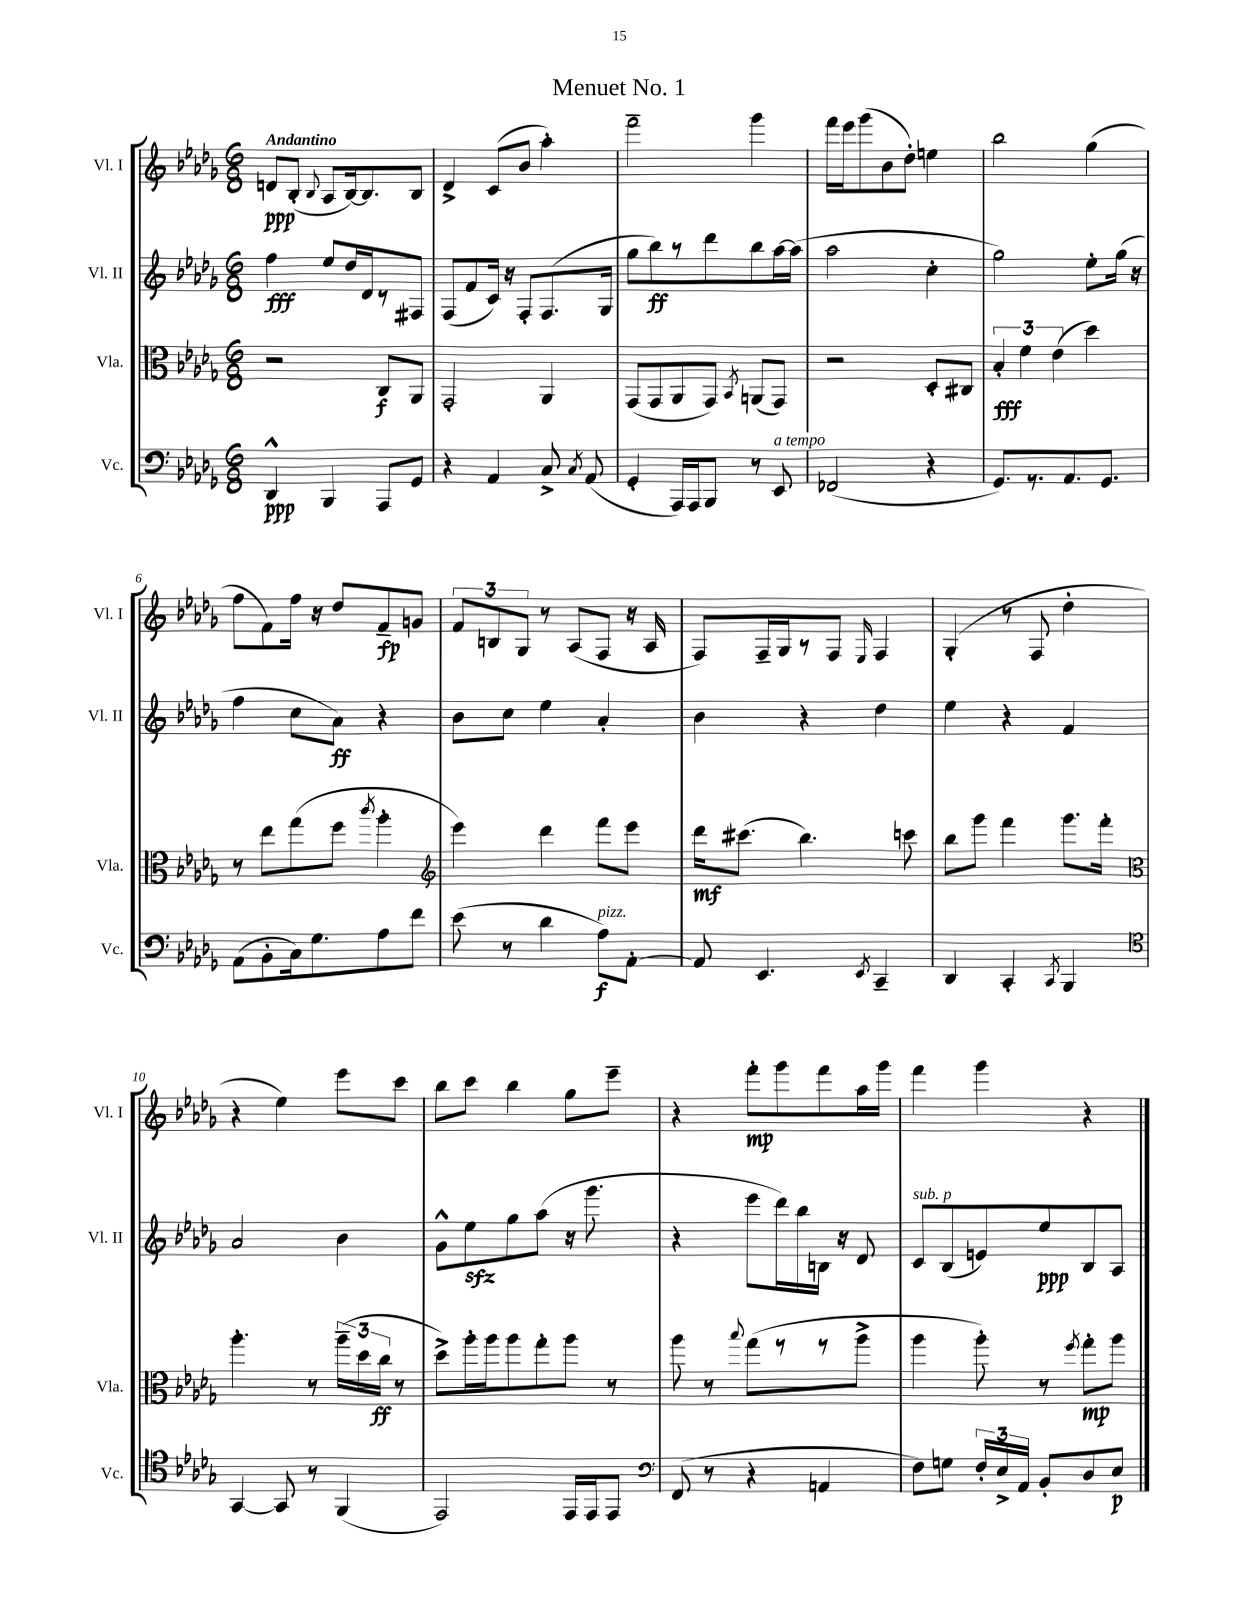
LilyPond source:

\header { title = "Menuet No. 1" }
<<
\new StaffGroup <<
\new Staff = "s0" \with { instrumentName = "Vl. I" shortInstrumentName = "Vl. I" } {
    \clef treble \key des \major \numericTimeSignature \time 6/8 \tempo "Andantino"
    \autoBeamOff d'8[\ppp bes8]-.( \appoggiatura { bes8 } aes8[ bes16~) bes8. bes8] |
    des'4-> c'8[( bes'8] aes''4-.) |
    f'''2-- ges'''4 |
    f'''16[ ees'''16 ges'''8( bes'8 des''8]-.) e''4 |
    bes''2 ges''4( |
    f''8[ f'8) f''16] r16 des''8[ f'8--\fp g'8] |
    \tuplet 3/2 { f'8[ b8 ges8] } r8 aes8[( f8] r16 aes16 |
    f8[) f16-- ges16 r8 f8] \grace { ees16 } f4 |
    ges4-.( r8 f8 des''4-. |
    r4 ees''4) ees'''8[ c'''8] |
    bes''8[ c'''8] bes''4 ges''8[ ees'''8]-- |
    r4 f'''8[-.\mp ges'''8 f'''8 aes''16 ges'''16] |
    f'''4 ges'''4 r4 \bar "|." |
}
\new Staff = "s1" \with { instrumentName = "Vl. II" shortInstrumentName = "Vl. II" } {
    \clef treble \key des \major \numericTimeSignature \time 6/8
    \autoBeamOff f''4\fff ees''8[ des''16 des'16 r8 fis8] |
    f8[( f'8 c'16]) r16 f8[-. f8.( ges16] |
    ges''8[ bes''8\ff) r8 des'''8 bes''8 aes''16~ aes''16]( |
    aes''2 c''4-. |
    ges''2) ees''8[-. ges''16]( r16 |
    f''4 c''8[ aes'8]\ff) r4 |
    bes'8[ c''8] ees''4 aes'4-. |
    bes'4 r4 des''4 |
    ees''4 r4 f'4 |
    aes'2 bes'4 |
    ges'8[-^ ees''8\sfz ges''8 aes''8]( r16 ges'''8. |
    r4 ees'''8[ des'''16) bes''16 b16] r16 des'8 |
    c'8[^\markup { \italic "sub. p" } bes8( e'8) ees''8\ppp bes8 aes8] \bar "|." |
}
\new Staff = "s2" \with { instrumentName = "Vla." shortInstrumentName = "Vla." } {
    \clef alto \key des \major \numericTimeSignature \time 6/8
    \autoBeamOff r2 c8[\f aes,8] |
    ges,2-. aes,4 |
    ges,8[( ges,8 aes,8 ges,8]) \acciaccatura { bes,8 } a,8[( ges,8]) |
    r2 des8[-. cis8] |
    \tuplet 3/2 { bes4-.\fff f'4 ees'4( } des''4) |
    r8 ees''8[ ges''8( f''8] \acciaccatura { c'''8 } aes''4-. |
    \clef treble ees'''4) des'''4 f'''8[ ees'''8] |
    des'''16[\mf cis'''8.]( bes''4.) c'''8 |
    bes''8[ ges'''8] f'''4 ges'''8.[ f'''16]-. |
    \clef alto aes''4.-. r8 \tuplet 3/2 { aes''16[--( des''16 c''16]\ff } r8 |
    des''8[->) aes''16-. aes''16 aes''8 ges''8-. aes''8] r8 |
    aes''8 r8 \appoggiatura { bes''8 } ges''8[( r8 r8 aes''8]-> |
    aes''4 aes''8-.) r8 \acciaccatura { f''8 } ges''8[-.\mp aes''8] \bar "|." |
}
\new Staff = "s3" \with { instrumentName = "Vc." shortInstrumentName = "Vc." } {
    \clef bass \key des \major \numericTimeSignature \time 6/8
    \autoBeamOff des,4-^\ppp bes,,4 aes,,8[ ges,8] |
    r4 aes,4 c8-> \acciaccatura { c8 } aes,8( |
    ges,4-. aes,,16[) aes,,16 bes,,8] r8 ees,8^\markup { \italic "a tempo" } |
    fes,2( r4 |
    ges,8.[) r8. aes,8. ges,8.] |
    aes,8[( bes,8-. c16) ges8. aes8 f'8] |
    ees'8( r8 des'4 aes8[\f^\markup { \italic "pizz." }) aes,8]~-. |
    aes,8 ees,4. \acciaccatura { ees,8 } c,4-- |
    des,4 c,4-. \acciaccatura { c,8 } bes,,4 |
    \clef tenor ges,4~ ges,8 r8 f,4( |
    ees,2) ees,16[ ees,16 ees,8] |
    \clef bass f,8( r8 r4 a,4 |
    f8[) g8] \tuplet 3/2 { f16[-. ees16-> aes,16] } bes,8[-. des8 ees8]\p \bar "|." |
}
>>
>>
